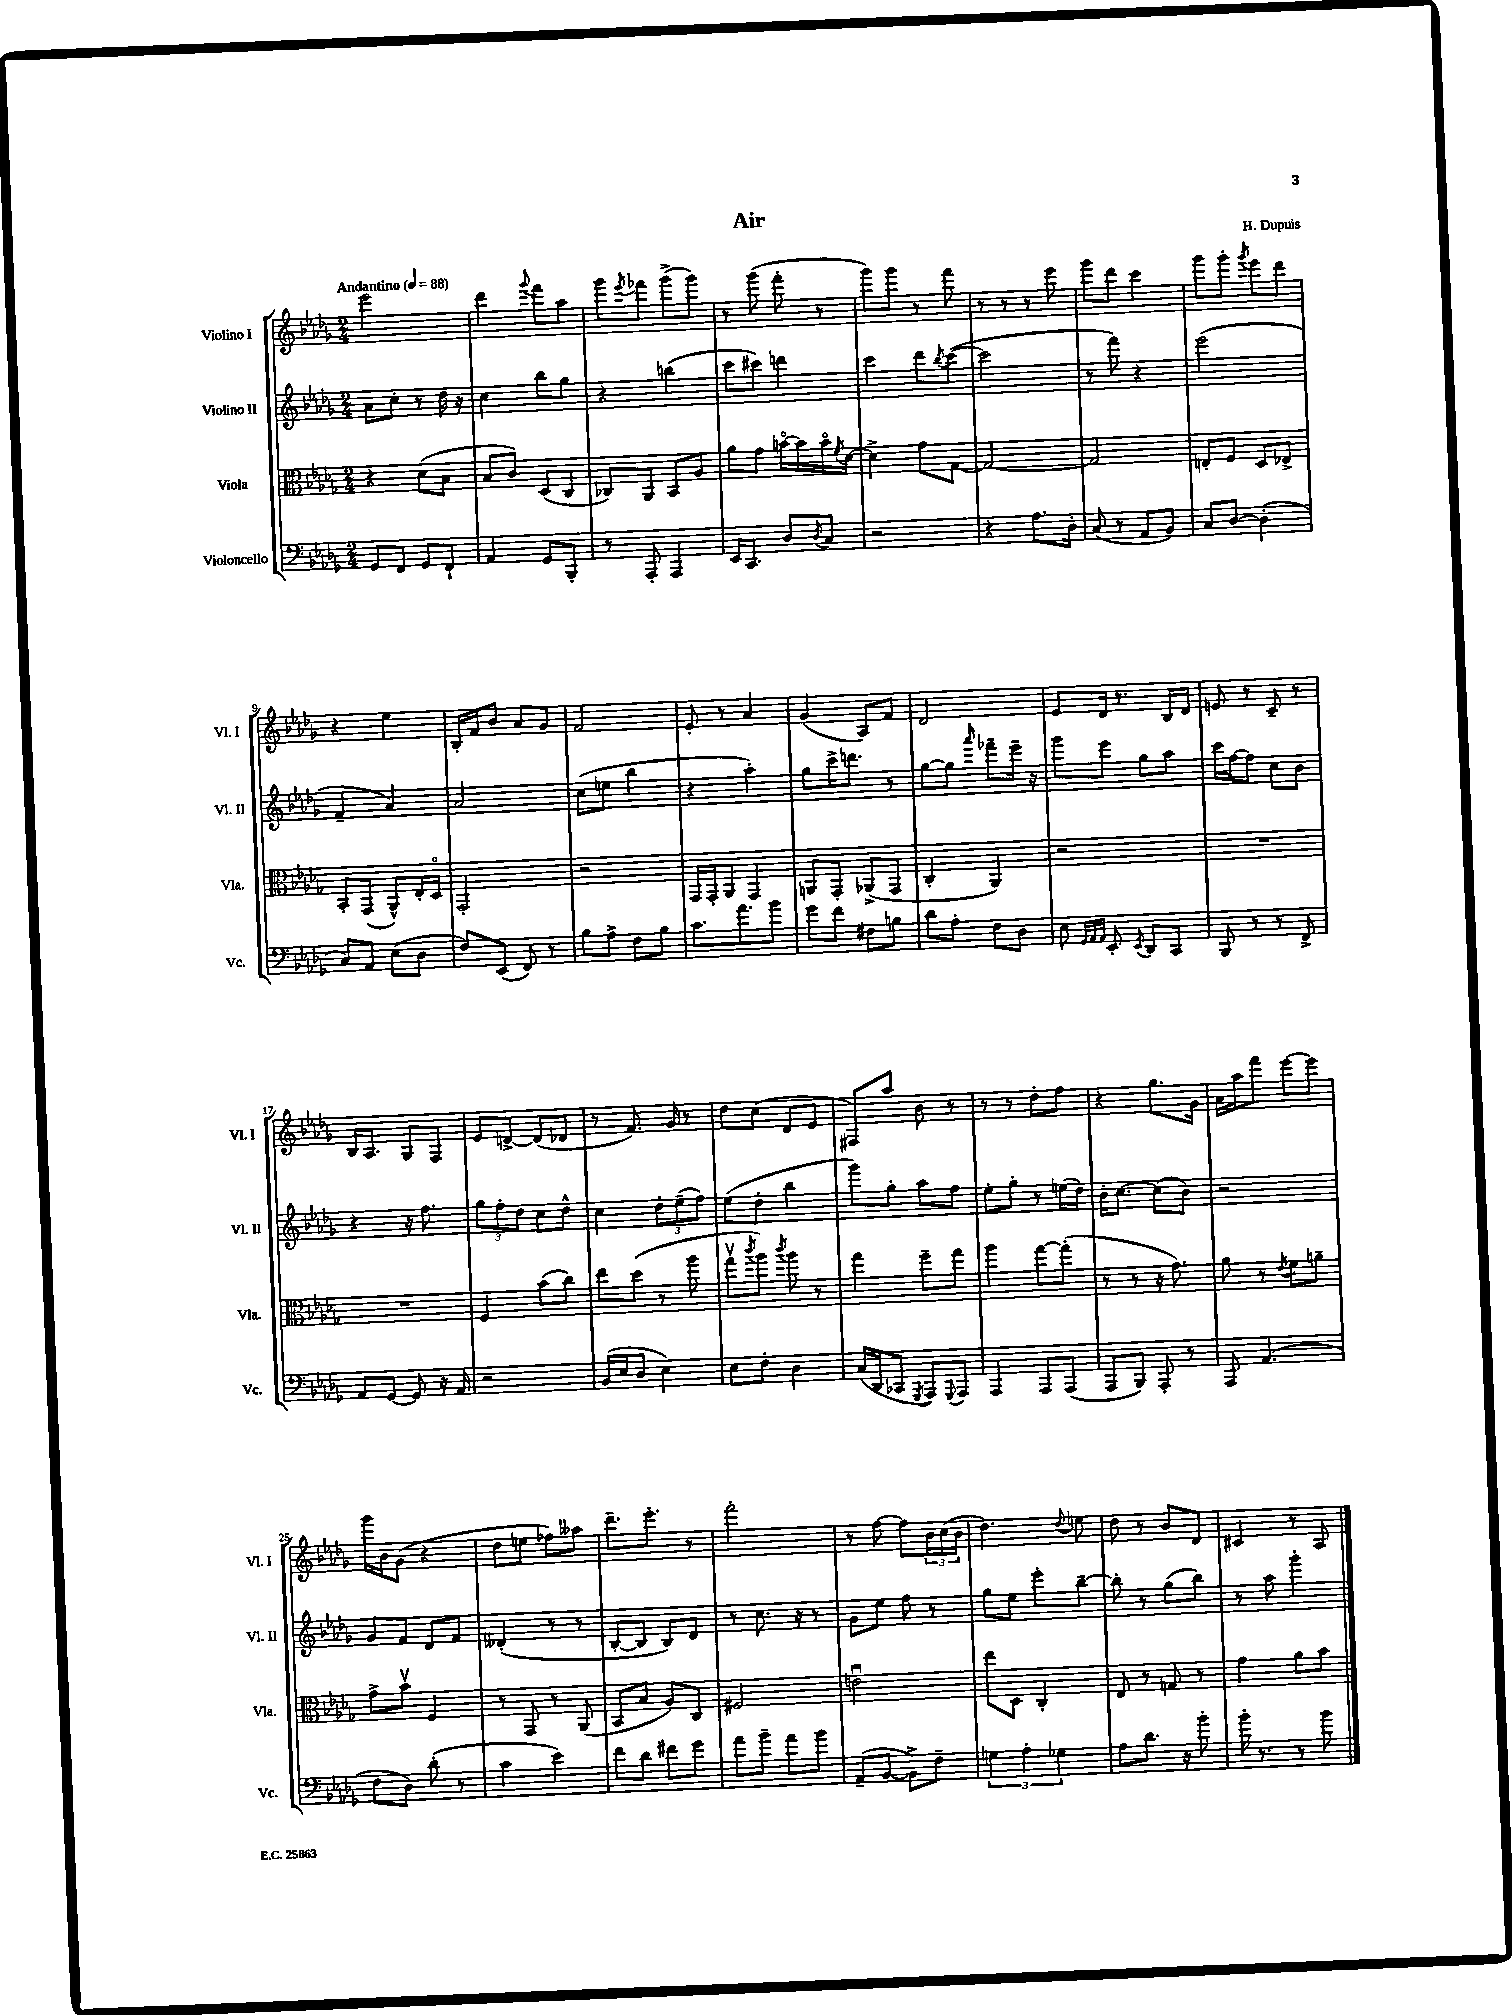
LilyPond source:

\header { title = "Air" composer = "H. Dupuis" }
<<
\new StaffGroup <<
\new Staff = "s0" \with { instrumentName = "Violino I" shortInstrumentName = "Vl. I" } {
    \clef treble \key des \major \numericTimeSignature \time 2/4 \tempo "Andantino" 4 = 88
    ees'''2 |
    des'''4 \appoggiatura { ges'''8 } f'''8 aes''8 |
    ges'''8 \acciaccatura { ees'''8 } fes'''8 ges'''8->( ges'''8) |
    r8 ges'''8( f'''8-. r8 |
    ges'''8) ges'''8 r8 f'''8 |
    r8 r8 r8 ees'''8 |
    ges'''8 des'''8 c'''4 |
    ges'''8 ges'''8-. \acciaccatura { ges'''8 } ees'''8 des'''8 |
    r4 ees''4 |
    bes16-. f'16 bes'8 aes'8 ges'8 |
    f'2 |
    ees'8-. r8 aes'4 |
    ges'4( aes8) f'8 |
    des'2 |
    ees'8 des'16 r8. bes16 des'16 |
    e'8 r8 c'8-- r8 |
    bes16 aes8. ges8 f8 |
    ees'8 d'8~-> d'8( des'8 |
    r8 f'8.) ges'16 r8 |
    des''8 c''8( des'8 ees'8 |
    fis8) aes''8 bes'8 r8 |
    r8 r8 des''8-. f''8 |
    r4 ges''8. ges'16 |
    aes'16 aes''16 f'''8 ees'''8~ ees'''8 |
    ges'''16 bes'16 ges'8( r4 |
    des''8 e''8 fes''8) aeses''8 |
    des'''8.-- ees'''8.-. r8 |
    f'''2-. |
    r8 f''8~ f''8 \tuplet 3/2 { bes'16 c''16( bes'16 } |
    des''4.) \appoggiatura { des''8 } e''8 |
    des''8 r8 bes'8 des'8 |
    cis'4 r8 aes8 \bar "|." |
}
\new Staff = "s1" \with { instrumentName = "Violino II" shortInstrumentName = "Vl. II" } {
    \clef treble \key des \major \numericTimeSignature \time 2/4
    aes'8 c''8-. r8 des''16 r16 |
    c''4 bes''8 ges''8 |
    r4 b''4( |
    c'''8 cis'''8) d'''4 |
    c'''4 des'''8 \acciaccatura { bes''8 } c'''8~( |
    c'''2 |
    r8 f'''8) r4 |
    ees'''2( |
    f'4-- aes'4) |
    aes'2 |
    c''8( e''8 bes''4 |
    r4 aes''4-.) |
    ges''8 c'''16-> d'''8. r8 |
    ges''8~ ges''8 \grace { aes'''16 } fes'''8-- ees'''16-- r16 |
    ges'''8 ees'''8 ges''8 aes''8 |
    c'''16 f''16~ f''8 c''8 bes'8 |
    r4 r16 f''8. |
    \tuplet 3/2 { ges''8 f''8-. des''8 } c''8 des''8-^ |
    c''4 \tuplet 3/2 { des''8-. ees''8--( f''8) } |
    ees''8( des''8-. bes''4 |
    ges'''8) ges''8-. aes''8 f''8 |
    ees''8-. ges''8-. r8 e''16( des''16) |
    bes'16-. c''8.~ c''8( bes'8) |
    r2 |
    ges'8 f'8 des'8 f'8 |
    deses'4-.( r8 r8 |
    bes8~-. bes8 bes8) des'8 |
    r8 c''8. r16 r8 |
    ges'8 ees''8 f''8 r8 |
    ges''8 ees''8 ees'''8-. bes''8~-- |
    bes''8-. r8 ges''8( bes''8) |
    r8 aes''8 ges'''4-. \bar "|." |
}
\new Staff = "s2" \with { instrumentName = "Viola" shortInstrumentName = "Vla." } {
    \clef alto \key des \major \numericTimeSignature \time 2/4
    r4 des'8( bes8 |
    bes8 c'8) des8( c8 |
    ces8) aes,8 bes,8 aes8 |
    aes'8 ges'8 b'16~\flageolet b'16 b'16\flageolet \acciaccatura { f'8 } des'16~ |
    des'4-> ges'8 ges8~ |
    ges2~ |
    ges2 |
    e8-. f8 des8 ees8-> |
    bes,8-. ges,8( aes,8-^) ees16-. des16\flageolet |
    ges,2-. |
    r2 |
    ges,16 ges,16-. aes,8 ges,4 |
    a,8 ges,8-. aes,8->( ges,8 |
    c4-. aes,4) |
    r2 |
    R2 |
    R2 |
    f4 bes'8( c''8) |
    ees''8 des''8( r8 aes''8 |
    ges''8\upbow \acciaccatura { c'''8 } aes''8) \acciaccatura { c'''8 } aes''8 r8 |
    ges''4 f''8-- ges''8 |
    aes''4 ges''8~ ges''8-.( |
    r8 r8 r16 ges'8.) |
    aes'8 r8 \acciaccatura { ees'8 } f'8 a'8-- |
    ges'8-> bes'8\upbow f4 |
    r8 ges,8 r8 aes,8( |
    bes,8 bes8 aes8) c8 |
    fis2 |
    e'2\downbow |
    ees''8 des8 c4-. |
    ees8 r8 g8 r8 |
    ges'4 aes'8 bes'8 \bar "|." |
}
\new Staff = "s3" \with { instrumentName = "Violoncello" shortInstrumentName = "Vc." } {
    \clef bass \key des \major \numericTimeSignature \time 2/4
    ges,8 f,8 ges,8 f,8-! |
    aes,4 ges,8 bes,,8-. |
    r8 aes,,8-. aes,,4 |
    ees,16 c,8. des8 \acciaccatura { des8 } c8 |
    r2 |
    r4 aes8. des16-. |
    c8( r8 aes,8 bes,8) |
    c8 des8~ des4-.( |
    c8) aes,8 ees8( des8 |
    f8) ees,8( f,8) r8 |
    bes8 aes8-> f8 bes8 |
    c'8. aes'8. bes'8 |
    ges'8 f'8 fis8 b8 |
    des'8 aes8-. f8 des8 |
    ees8 \grace { ges,32 aes,32 aes,32 } ees,8-. \acciaccatura { ees,8 } des,8 c,8 |
    bes,,8 r8 r8 f,8-> |
    aes,8 ges,8~ ges,8 r16 aes,16 |
    r2 |
    bes,16( ees16 des8 ees4) |
    ees8 f8-. des4 |
    c16( des,16 ces,8 \acciaccatura { ges,,8 } aes,,8) \appoggiatura { ges,,8 } aes,,8 |
    aes,,4 aes,,8 aes,,8( |
    aes,,8 bes,,8) aes,,8-. r8 |
    aes,,8 aes,4.( |
    f8 des8) des'8-.( r8 |
    c'4 ees'4) |
    f'8 des'8 fis'8 ges'8 |
    aes'8 bes'8-- aes'8 bes'8 |
    aes,8--( bes,8~ bes,8->) f8-- |
    \tuplet 3/2 { g4 aes4-. ges4 } |
    aes8 des'8. r16 bes'8-. |
    bes'16-. r8. r8 bes'8 \bar "|." |
}
>>
>>
